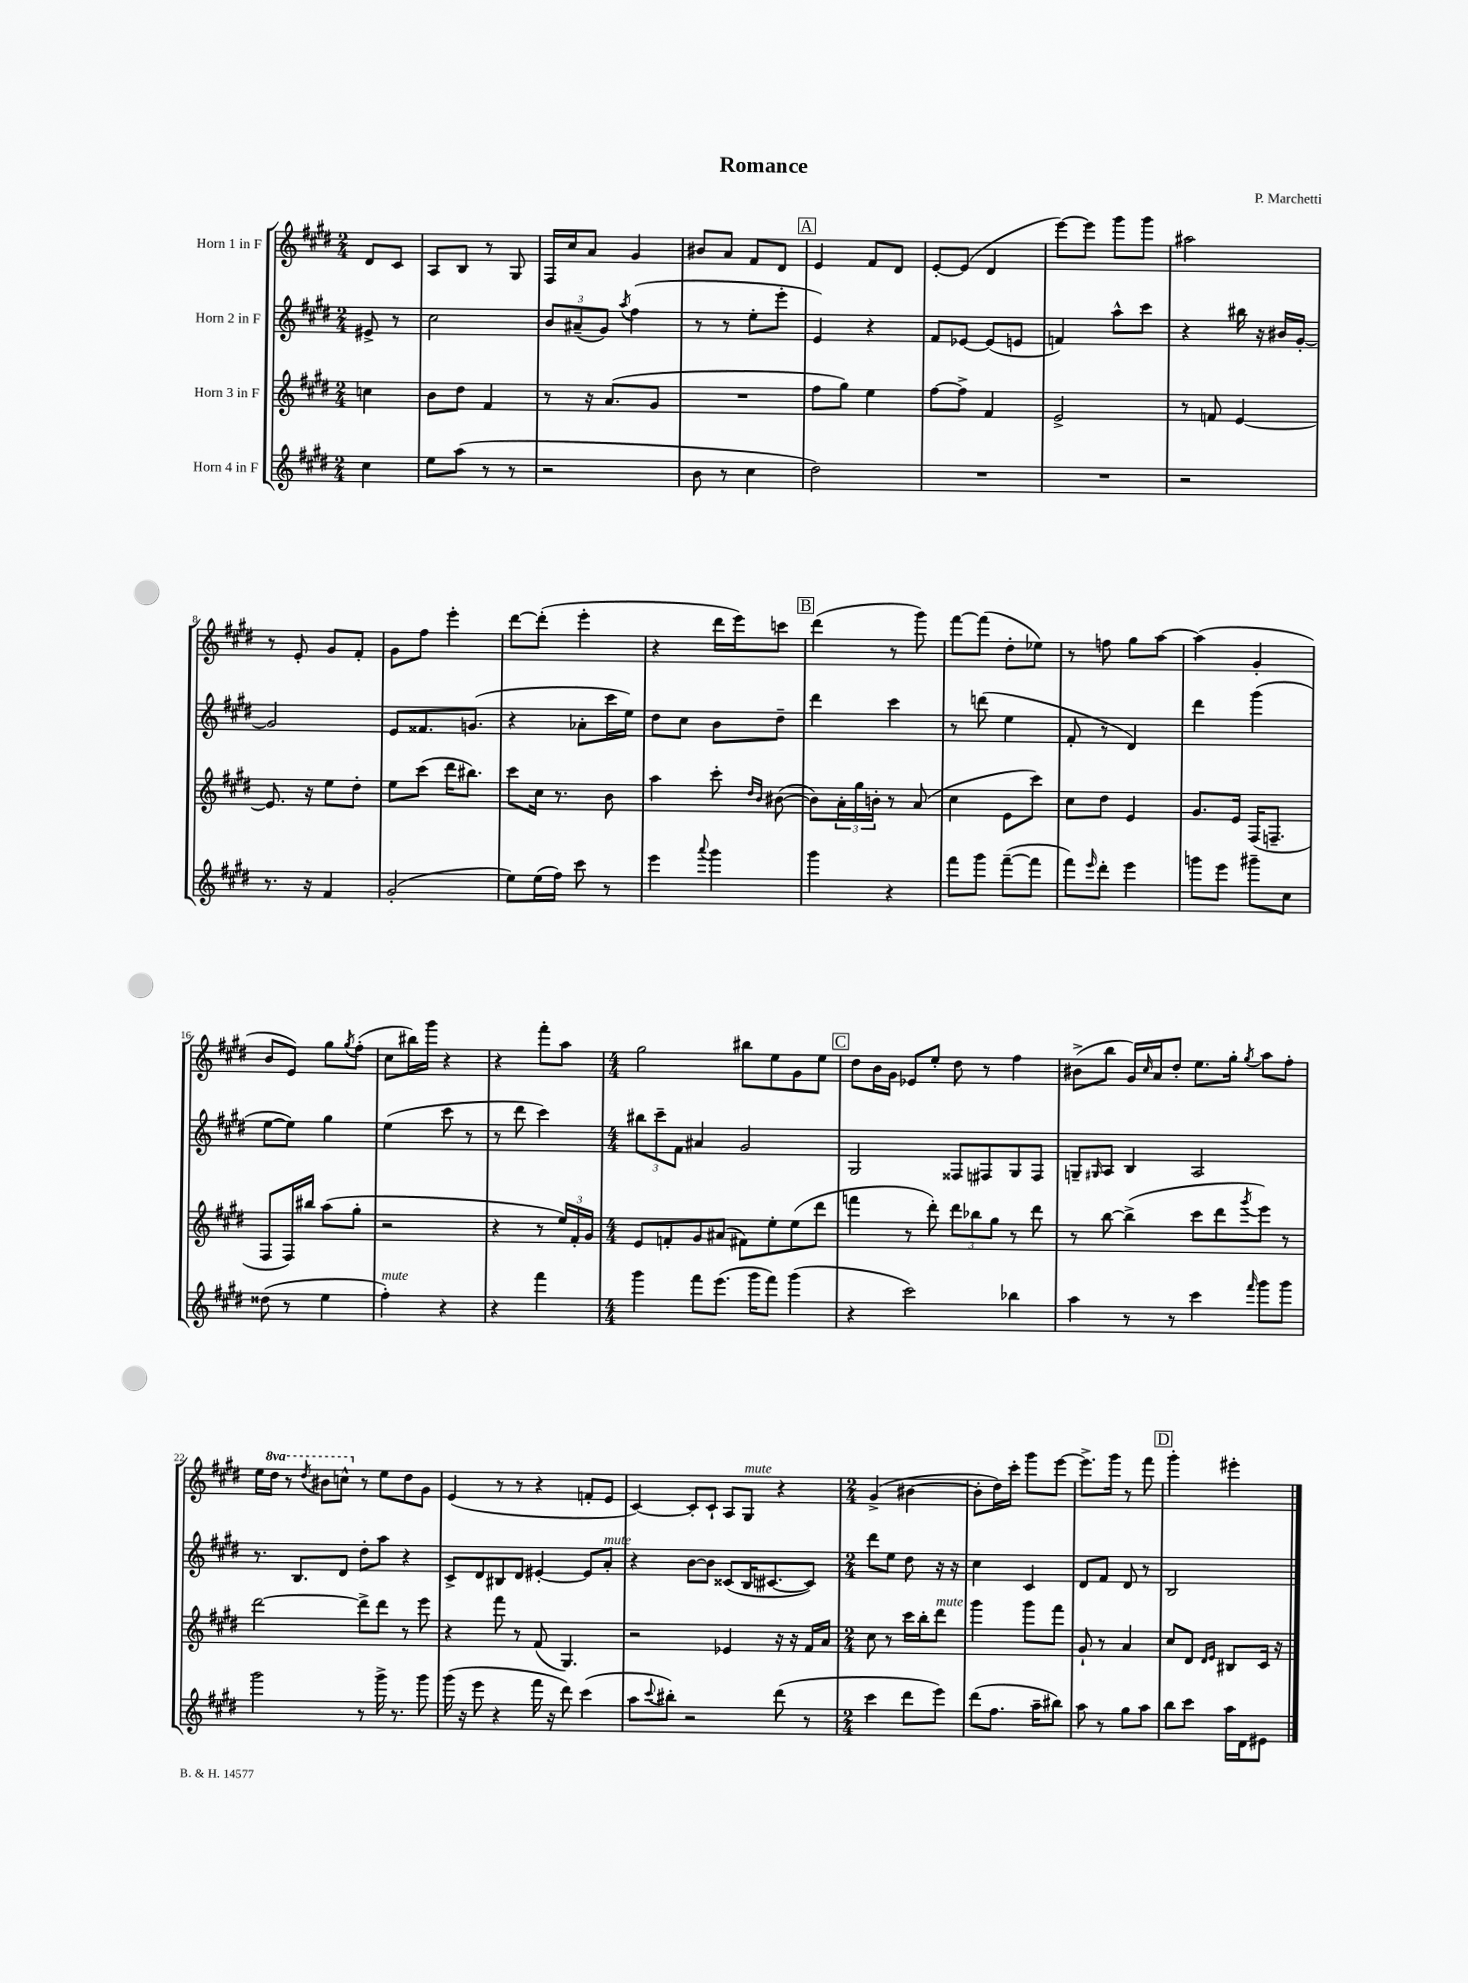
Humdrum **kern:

**kern	**kern	**kern	**kern
*part4	*part3	*part2	*part1
*staff4	*staff3	*staff2	*staff1
*I"Horn 4 in F	*I"Horn 3 in F	*I"Horn 2 in F	*I"Horn 1 in F
*clefG2	*clefG2	*clefG2	*clefG2
*k[f#c#g#d#]	*k[f#c#g#d#]	*k[f#c#g#d#]	*k[f#c#g#d#]
*M2/4	*M2/4	*M2/4	*M2/4
=	=	=	=
4cc#\	4ccn\	8e#X^/	8d#/L
.	.	8r	8c#/J
=1	=1	=1	=1
8ee\L	8b\L	2cc#\	8A/L
(8aa\J	8dd#\J	.	8B/J
8r	4f#/	.	8r
8r	.	.	8G#/
=2	=2	=2	=2
2r	8r	12b/L	16F#/LL
.	.	.	16cc#/J
.	.	(12a#X~/	.
.	16r	.	8a/J
.	.	12g#/J)	.
.	(8.a/L	.	.
.	.	8qaa/	.
.	.	(4ff#\	4g#/
.	8g#/J	.	.
=3	=3	=3	=3
8b\	2r	8r	8b#X/L
8r	.	8r	8a/J
4cc#\	.	8ee'\L	8f#/L
.	.	8eee'\J	8d#/J
!!LO:REH:place=s1:t=A
=4	=4	=4	=4
2dd#\)	8ff#\L	4e/)	4e/
.	8gg#\J)	.	.
.	4ee\	4r	8f#/L
.	.	.	8d#/J
=5	=5	=5	=5
2r	[8ff#\L	8f#/L	[8e'/L
.	8ff#^\J]	[8e-X/J	(8e/J]
.	4f#/	(8e-/L]	4d#/
.	.	8en/J	.
=6	=6	=6	=6
2r	2e^/	4fn/)	[8eee\L)
.	.	.	8eee\J]
.	.	8aa^^\L	8ggg#\L
.	.	8ccc#\J	8ggg#\J
=7	=7	=7	=7
2r	8r	4r	2aa#X\
.	8fn/	.	.
.	[4e/	16bb#X\	.
.	.	16r	.
.	.	16b#X/LL	.
.	.	[16g#'/JJ	.
!!LO:LB:g=z
=8	=8	=8	=8
8.r	8.e/]	2g#/]	8r
.	.	.	8e'/
16r	16r	.	.
4f#/	8ee\L	.	8g#/L
.	8dd#'\J	.	8f#'/J
=9	=9	=9	=9
(2g#'/	8ee\L	8e/L	8g#\L
.	(8ccc#\J	8.f##X/	8ff#\J
.	16ddd#\KL	.	4eee'\
.	8.bb#X\J)	(8.gn/J	.
=10	=10	=10	=10
8ee\L)	8ccc#\L	4r	[8ddd#\L
(16ee\L	16cc#\Jk	.	(8ddd#'\J]
16ff#\JJ)	8.r	.	.
8ccc#\	.	8a-X'\L	4eee'\
8r	8b\	16ccc#\L	.
.	.	16ee\JJ)	.
=11	=11	=11	=11
4eee\	4aa\	8dd#\L	4r
.	.	8cc#\J	.
8qqaaa/	.	.	.
4ggg#\	8ccc#'\	8b\L	16ddd#\LL
.	.	.	16eee\J)
.	16qqdd#/LL	.	.
.	16qqb/JJ	.	.
.	([8b#X\	8dd#~\J	8cccn\J
!!LO:REH:place=s1:t=B
=12	=12	=12	=12
4ggg#\	8b#\L])	4ddd#\	(4ddd#\
.	24a'\L	.	.
.	24gg#\	.	.
.	24bn'\JJ	.	.
4r	8r	4ccc#\	8r
.	(8a/	.	8ggg#\)
=13	=13	=13	=13
8fff#\L	4cc#\	8r	[8fff#\L
8ggg#\J	.	(8dddn\	(8fff#\J]
([8fff#~\L	8e\L	4ee\	8dd#'\L
8fff#\J]	8ccc#\J)	.	8ee-X\J)
=14	=14	=14	=14
8fff#\L)	8cc#\L	8f#'/	8r
16qqeee/	.	.	.
8ddd#'\J	8dd#\J	8r	8ffn\
4eee\	4e/	4d#/)	8gg#\L
.	.	.	[8aa\J
=15	=15	=15	=15
8gggn\L	8.g#/L	4ddd#\	(4aa\]
8eee\J	.	.	.
.	16e/Jk	.	.
8ggg#X~\L	(16F#/KL	(4ggg#\	4g#'/
.	8.Fn~/J	.	.
8cc#\J	.	.	.
!!LO:LB:g=z
=16	=16	=16	=16
(8dd##X\	8F#/L	[8ee\L	8b/L
8r	16F#/L)	8ee\J])	8e/J)
.	16bb#X/JJ	.	.
4ee\	(8aa\L	4gg#\	8gg#\L
.	.	.	8qgg#/
.	8gg#'\J	.	(8ff#'\J
=17	=17	=17	=17
!LO:TX:a:i:t=mute	!	!	!
4ff#'\)	2r	(4ee\	8cc#\L
.	.	.	16bb#X\L)
.	.	.	16ggg#\JJ
4r	.	8ccc#\	4r
.	.	8r	.
=18	=18	=18	=18
4r	4r	8r	4r
.	.	8ddd#\	.
4fff#\	8r	4ccc#\)	8fff#'\L
.	24ee/LL)	.	8aa\J
.	24f#'/	.	.
.	24g#/JJ	.	.
=19	=19	=19	=19
*M4/4	*M4/4	*M4/4	*M4/4
4ggg#\	8e/L	12bb#X\L	2gg#\
.	.	12ccc#~\	.
.	8fn'/	.	.
.	.	12f#\J	.
8fff#\L	8g#/	4a#X/	.
(8.eee\J	(8a#X/J	.	.
.	8f#X\L)	2g#/	8bb#X\L
16ggg#\KL	.	.	.
8fff#\J)	8ee'\	.	8ee\
(4ggg#\	(8ee\	.	8g#\
.	8ddd#\J	.	8ee\J
!!LO:REH:place=s1:t=C
=20	=20	=20	=20
4r	4fffn\	2G#/	8dd#\L
.	.	.	16b\L
.	.	.	16g#\JJ
2ccc#\)	8r	.	8e-X/L
.	8ddd#'\)	.	8ee'/J
.	12ddd#\L	8F##X/L	8dd#\
.	12bb-X\	.	.
.	.	8F#X/	8r
.	12gg#\J	.	.
4bb-X\	8r	8G#/	4ff#\
.	8ddd#\	8F#/J	.
=21	=21	=21	=21
4aa\	8r	8Gn~/L	(8b#X^\L
.	.	16qqG#X/	.
.	[8bb\	8A/J	8bb\J
8r	(4bb^\]	4B/	16g#/LL)
.	.	.	16qqcc#/
.	.	.	16a/J
8r	.	.	8dd#'/J
4ccc#\	8ccc#\L	2A/	8.ee\L
.	8ddd#\	.	.
.	.	.	16gg#'\Jk
16qqfff#/	8qggg#/	.	8qgg#/
8ggg#\L	8eee\J)	.	8aa\L
8ggg#\J	8r	.	8ff#'\J
!!LO:LB:g=z
=22	=22	=22	=22
2ggg#\	[2ddd#\	8.r	16ee\LL
*	*	*	*8va
.	.	.	16ddd#\JJ
.	.	.	8r
.	.	8.B/L	.
.	.	.	8qddd#/
.	.	.	8bb#X\L
.	.	8d#/J	8cccn^^\J
*	*	*	*X8va
8r	8ddd#^\L]	8dd#'\L	8r
16ggg#^\	8ddd#\J	8aa\J	8ee\L
8.r	.	.	.
.	8r	4r	8dd#\
8ggg#\	8eee\	.	8g#\J
=23	=23	=23	=23
(16ggg#\	4r	8c#^/L	(4e/
16r	.	.	.
8eee\	.	8d#/	.
4r	8fff#\	8B#X/	8r
.	8r	8d#/J	8r
16fff#\	(8f#/	[4e#X'/	4r
16r	.	.	.
8ddd#\)	4.G#/)	.	.
(4ccc#\	.	8e#/L]	8fn'/L
!	!	!LO:TX:a:i:t=mute	!
.	.	8a'/J	8e/J
=24	=24	=24	=24
8aa\L	2r	4r	[4c#/)
8qqccc#/	.	.	.
8bb#X'\J)	.	.	.
2r	.	[8b\L	8c#'/L]
.	.	8b\J]	8c#`/J
.	4e-X/	(8c##X/L	8A/L
!	!	!	!LO:TX:a:i:t=mute
.	.	16B/K	8G#/J
.	.	[8.c#X/	.
(8ddd#\	16r	.	4r
.	16r	.	.
8r	16f#/LL	8c#/J])	.
.	16a/JJ	.	.
=25	=25	=25	=25
*M2/4	*M2/4	*M2/4	*M2/4
4ccc#\	8cc#\	8ddd#\L	(4g#^/
.	8r	8ee\J	.
8ddd#\L	16ccc#\LL	8dd#\	[4b#X\
.	16bb'\J	.	.
!	!LO:TX:a:i:t=mute	!	!
8eee\J)	8ddd#\J	16r	.
.	.	16r	.
=26	=26	=26	=26
(8ddd#\L	4ggg#\	4cc#\	8b#'\L]
8.ff#\J	.	.	16dd#\L)
.	.	.	16ccc#'\JJ
.	8ggg#\L	4c#/	8ggg#\L
16aa~\KL	.	.	.
8bb#X\J)	8fff#\J	.	[8eee\J
=27	=27	=27	=27
8aa\	8g#`/	8d#/L	8.eee^\L]
8r	8r	8f#/J	.
.	.	.	16ggg#\Jk
8gg#\L	4a/	8d#/	8r
8aa\J	.	8r	8fff#\
!!LO:REH:place=s1:t=D
=28	=28	=28	=28
8bb\L	8cc#/L	2B/	4ggg#'\
8ccc#\J	8d#/J	.	.
.	16qqd#/LL	.	.
.	16qqe/JJ	.	.
16aa\LL	8B#X/L	.	4eee#X'\
16d#\J	.	.	.
8e#X\J	16c#/Jk	.	.
.	16r	.	.
==	==	==	==
*-	*-	*-	*-
